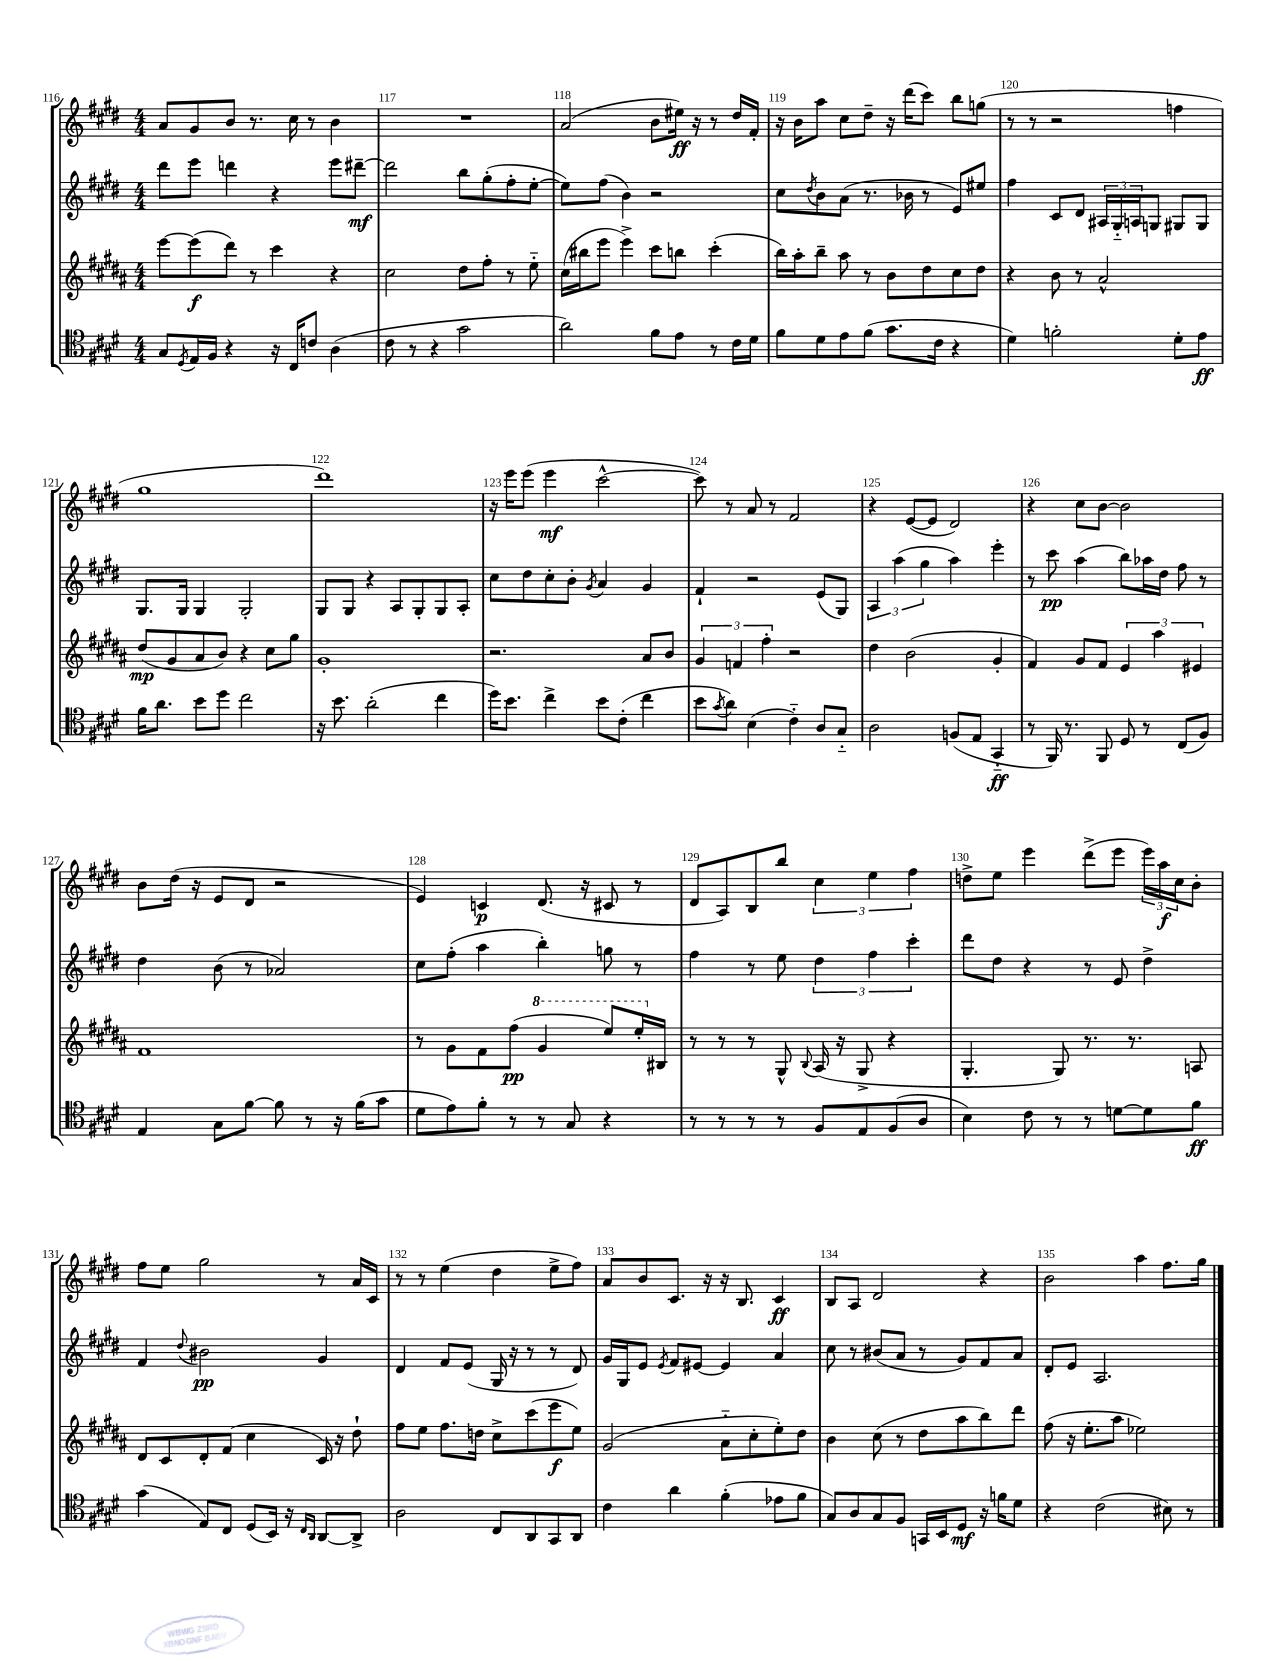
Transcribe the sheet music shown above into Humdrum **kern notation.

**kern	**kern	**kern	**kern
*staff4	*staff3	*staff2	*staff1
*clefC4	*clefG2	*clefG2	*clefG2
*k[f#c#g#d#]	*k[f#c#g#d#a#]	*k[f#c#g#d#]	*k[f#c#g#d#]
*M4/4	*M4/4	*M4/4	*M4/4
8G#	[8eee	8ddd#	8a
8qD#	.	.	.
16E	(8eee]	8eee	8g#
16F#	.	.	.
4r	8ddd#)	4ddd	8b
.	8r	.	8.r
16r	4ccc#	4r	.
16C#	.	.	16cc#
8c	.	.	8r
(4A	4r	8eee	4b
.	.	[8ddd#~	.
=	=	=	=
8c#	2cc#	2ddd#]	1r
8r	.	.	.
4r	.	.	.
2g#	8dd#	8bb	.
.	8ff#'	(8gg#'	.
.	8r	8ff#'	.
.	8ee'~	[8ee'	.
=	=	=	=
2a)	(16cc#	8ee])	(2a
.	16bb#	.	.
.	8eee	(8ff#	.
.	4eee^)	4b)	.
8f#	8ccc#	2r	8b
8e	8bb	.	16ee#)
.	.	.	16r
8r	(4ccc#'	.	8r
16c#	.	.	16dd#
16d#	.	.	16f#'
=	=	=	=
8f#	16bb)	8cc#	16r
.	16aa#'	.	16b
.	.	8qdd#	.
8d#	8bb~	8b	8aa
8e	8aa#	(8a	8cc#
(8f#	8r	8.r	8dd#~
8.g#	8b	.	16r
.	.	16b-	(16ddd#
.	8dd#	8r	8ccc#)
16c#	.	.	.
4r	8cc#	8e)	8bb
.	8dd#	8ee#	(8gg
=	=	=	=
4d#)	4r	4ff#	8r
.	.	.	8r
2f'	8b	8c#	2r
.	8r	8d#	.
.	2a#^^	24A#	.
.	.	24G#'~	.
.	.	24A	.
.	.	8G	.
8d#'	.	8G#	4ff
8e	.	8G#	.
=	=	=	=
16f#	(8dd#	8.G#	1gg#
8.a	.	.	.
.	8g#	.	.
.	.	16G#	.
8b	8a#	4G#	.
8dd#	8b)	.	.
2cc#	4r	2G#'	.
.	8cc#	.	.
.	8gg#	.	.
=	=	=	=
16r	1g#'	8G#	1ddd#)
8.b	.	.	.
.	.	8G#	.
(2a'	.	4r	.
.	.	8A	.
.	.	8G#'	.
4cc#	.	8G#	.
.	.	8A'	.
=	=	=	=
16dd#)	2.r	8cc#	16r
8.b	.	.	16eee
.	.	8dd#	(8eee
4cc#^	.	8cc#'	4eee
.	.	8b'	.
.	.	8qg#	.
8b	.	4a	[2ccc#^^
(8c#'	.	.	.
4cc#	8a#	4g#	.
.	8b	.	.
=	=	=	=
8b	6g#	4f#`	8ccc#])
8qg#	.	.	.
8a)	.	.	8r
.	6f	.	.
(4B	.	2r	8a
.	6ff#'	.	.
.	.	.	8r
4c#'~)	2r	.	2f#
8A	.	(8e	.
8G#'~	.	8G#)	.
=	=	=	=
2A	4dd#	6A	4r
.	.	(6aa	.
.	(2b	.	([8e
.	.	6gg#	.
.	.	.	8e]
(8F	.	4aa)	2d#)
8E	.	.	.
4GG#'~	4g#'	4eee'	.
=	=	=	=
8r	4f#)	8r	4r
16FF#)	.	8ccc#	.
8.r	.	.	.
.	8g#	(4aa	8cc#
8FF#	8f#	.	[8b
8D#	6e	8bb)	2b]
8r	.	16aa-	.
.	6aa#	.	.
.	.	16dd#	.
(8C#	.	8ff#	.
.	6e#	.	.
8F#)	.	8r	.
=	=	=	=
4E	1f#	4dd#	8b
.	.	.	(16dd#
.	.	.	16r
8G#	.	(8b	8e
[8f#	.	8r	8d#
8f#]	.	2a-)	2r
8r	.	.	.
16r	.	.	.
(16f#	.	.	.
8g#	.	.	.
=	=	=	=
8d#	8r	8cc#	4e)
8e)	8g#	(8ff#'	.
8f#'	8f#	4aa	4c
8r	(8ff#	.	.
8r	4gg#	4bb')	(8.d#
8G#	.	.	.
.	.	.	16r
4r	8eee)	8gg	8c#
.	16eee'	8r	8r
.	16B#	.	.
=	=	=	=
8r	8r	4ff#	8d#
8r	8r	.	8A)
8r	8r	8r	8B
8r	8G#^^	8ee	8bb
.	8qqB	.	.
8F#	(16A#	6dd#	6cc#
.	16r	.	.
8E	8G#^	.	.
.	.	6ff#	6ee
(8F#	4r	.	.
.	.	6ccc#'	6ff#
8A	.	.	.
=	=	=	=
4B)	4.G#'	8ddd#	8dd^
.	.	8dd#	8ee
8c#	.	4r	4eee
8r	8G#)	.	.
8r	8.r	8r	(8ddd#^
[8d	.	8e	8eee
.	8.r	.	.
8d]	.	4dd#^	24eee)
.	.	.	24aa
.	.	.	24cc#
8f#	8A	.	8b'
=	=	=	=
(4g#	8d#	4f#	8ff#
.	8c#	.	8ee
.	.	8qqdd#	.
8E)	8d#'	2b#	2gg#
8C#	(8f#	.	.
(8D#	4cc#	.	.
16BB)	.	.	.
16r	.	.	.
16qqC#	.	.	.
16qqAA	.	.	.
[8AA	16c#)	4g#	8r
.	16r	.	.
8AA^]	8dd#`	.	16a
.	.	.	16c#
=	=	=	=
2A	8ff#	4d#	8r
.	8ee	.	8r
.	8.ff#	8f#	(4ee
.	.	(8e	.
.	16dd	.	.
8C#	8cc#^	16G#	4dd#
.	.	16r	.
8AA	(8ccc#	8r	.
8GG#	8eee	8r	8ee^
8AA	8ee)	8d#)	8ff#)
=	=	=	=
4c#	(2g#	16g#	8a
.	.	16G#	.
.	.	8e	8b
.	.	8qe	.
4a	.	8f#	8.c#
.	.	[8e#	.
.	.	.	16r
(4f#'	8a#'~	4e#]	16r
.	.	.	8.B
.	8cc#'	.	.
8e-	8ee')	4a	4c#
8f#	8dd#	.	.
=	=	=	=
8G#)	4b	8cc#	8B
8A	.	8r	8A
8G#	(8cc#	(8b#	2d#
8F#	8r	8a	.
16GG	8dd#	8r	.
16BB	.	.	.
8D#	8aa#	8g#)	.
16r	8bb)	8f#	4r
16f	.	.	.
8d#	8ddd#	8a	.
=	=	=	=
4r	(8ff#	8d#'	2b
.	16r	8e	.
.	8.ee'	.	.
(2c#	.	2.A	.
.	8aa#	.	.
.	2ee-)	.	4aa
8B#)	.	.	8.ff#
8r	.	.	.
.	.	.	16gg#
==	==	==	==
*-	*-	*-	*-
